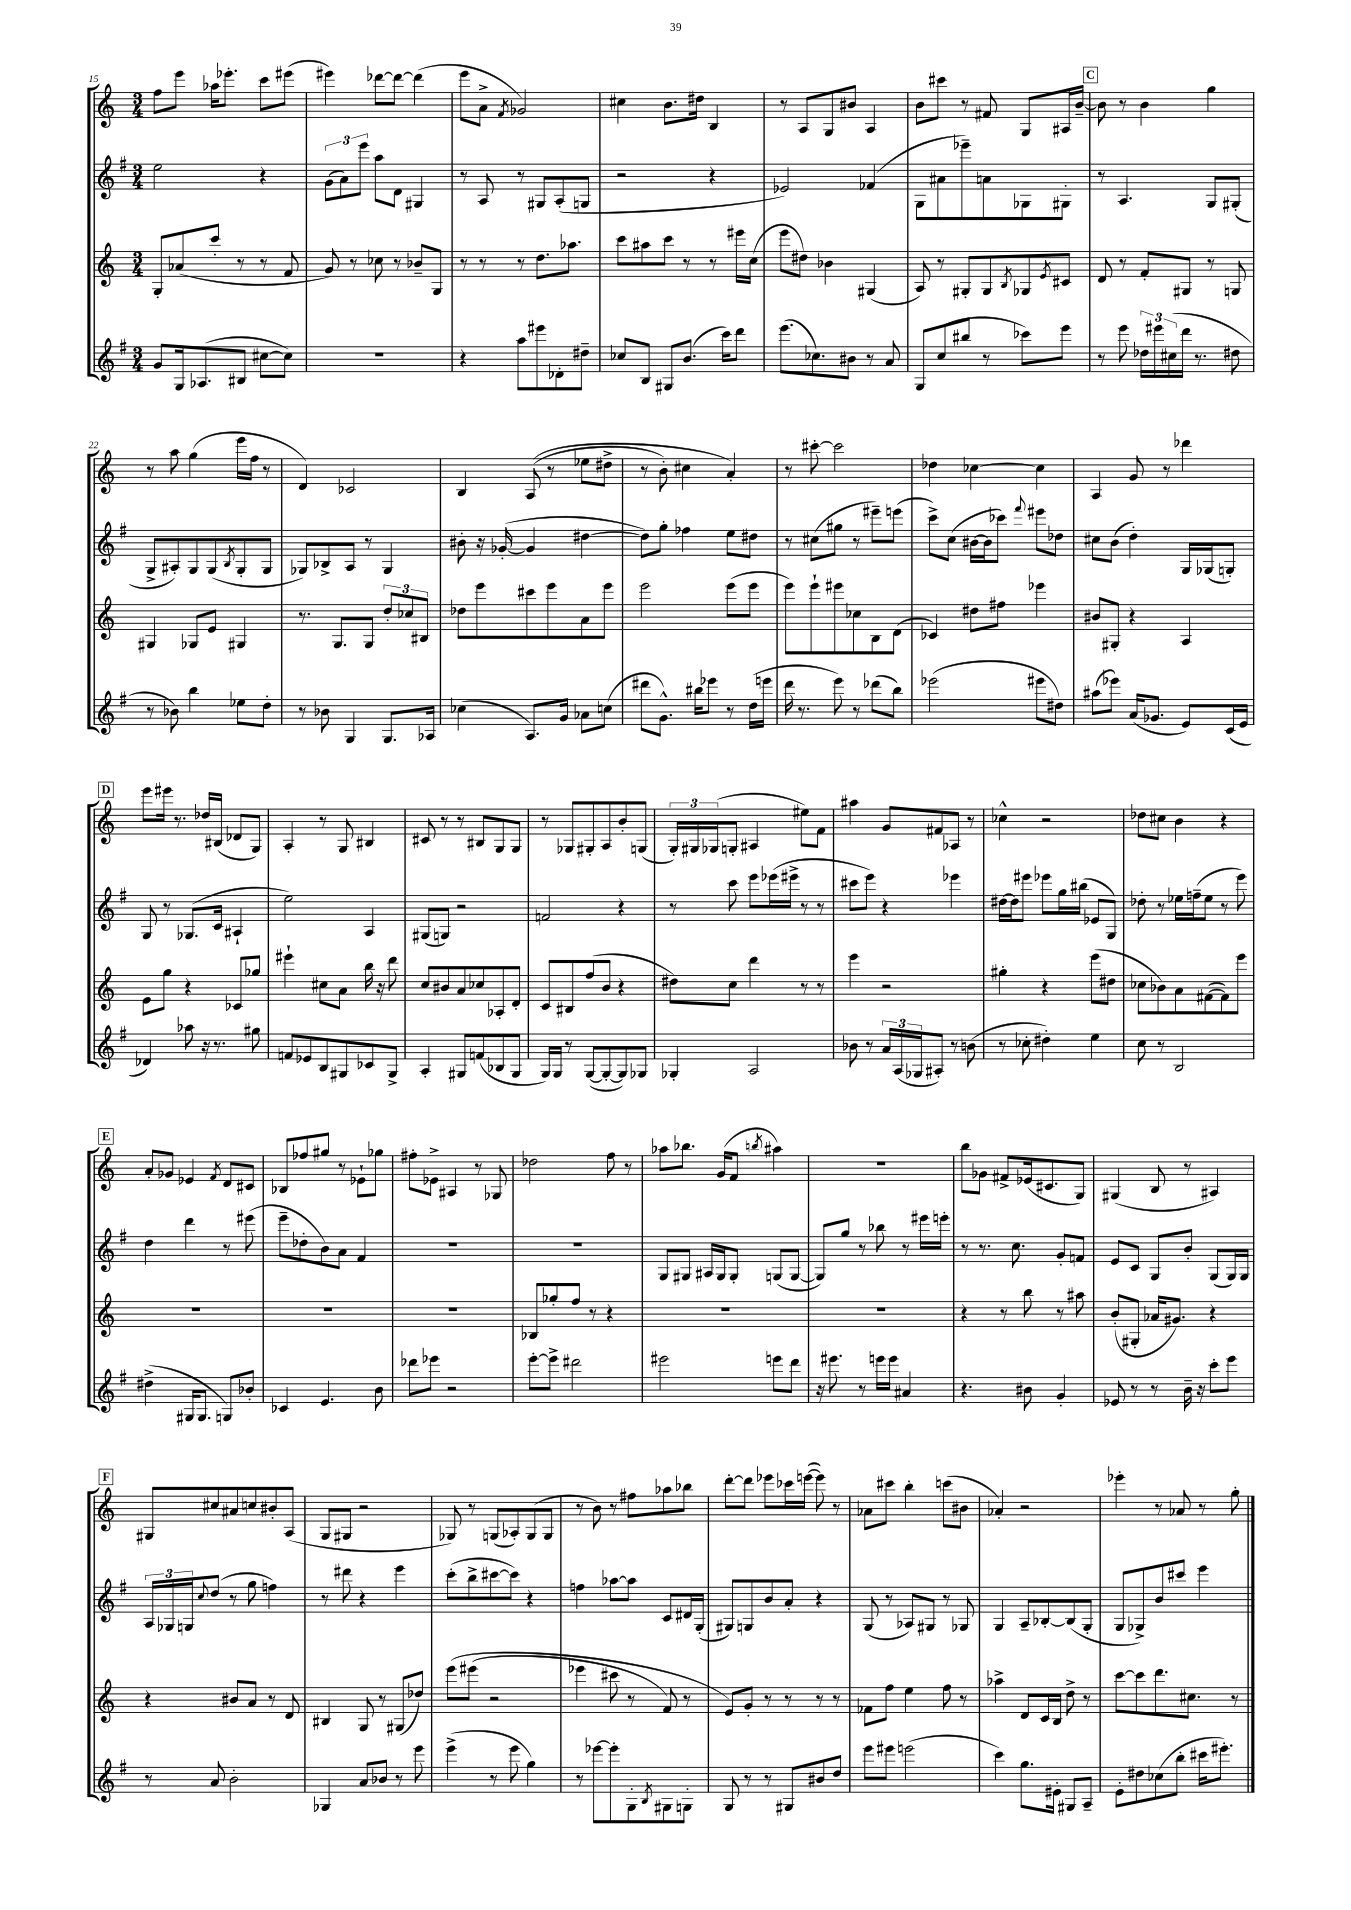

**kern	**kern	**kern	**kern
*staff4	*staff3	*staff2	*staff1
*clefG2	*clefG2	*clefG2	*clefG2
*k[f#]	*k[]	*k[f#]	*k[]
*M3/4	*M3/4	*M3/4	*M3/4
8g	8G'	2ee	8ff
16G	(8a-	.	8eee
(8.A-	.	.	.
.	8ccc'	.	16aa-
.	.	.	8.eee-'
8B#	8r	.	.
[8cc#	8r	4r	8ccc
8cc#])	8f	.	(8eee#
=	=	=	=
2.r	8g)	(12g	4eee#)
.	.	12a)	.
.	8r	.	.
.	.	12eee	.
.	8cc-	8aa	[8ddd-
.	8r	8d	8ddd-_
.	8b-~	4G#	(4ddd-]
.	8G	.	.
=	=	=	=
4r	8r	8r	8eee
.	8r	8A	8a^
.	.	.	8qf
8aa	8r	8r	2g-)
8eee#	8.dd	8G#	.
8d-'	.	(8A'	.
.	8.aa-	.	.
8dd#~	.	8G	.
=	=	=	=
8cc-	8ccc	2r	4cc#
8B	8aa#	.	.
8G#	8ccc	.	8.b
(8.b	8r	.	.
.	.	.	16dd#
.	8r	4r	4B
16ccc)	.	.	.
8ddd	16eee#	.	.
.	(16cc	.	.
=	=	=	=
(8.eee	8eee	2e-)	8r
.	8dd#)	.	8A
8.cc-)	.	.	.
.	4b-	.	8G
8b#	.	.	8b#
8r	(4G#	(4f-	4A
8a	.	.	.
=	=	=	=
8G	8A)	8G	8b
(8cc	8r	8a#	8ccc#
8bb#	8G#'	8eee-~)	8r
8r	8G#	8a	8f#
.	8qB	.	.
8ccc-)	8G-	8G-	8G
.	8qe	.	.
8eee	8c#	8G#'	16A#
.	.	.	[16b~
=	=	=	=
8r	8d	8r	8b]
8eee	8r	4.A	8r
24dd-	8f'	.	4b
24eee#	.	.	.
(24cc#	.	.	.
16ddd	8G#	.	.
8.r	.	.	.
.	8r	8G	4gg
8dd#	8G	(8G#'	.
=	=	=	=
8r	4G#	8G^	8r
8b-)	.	8A#')	8aa
4bb	8G-	8G	(4gg
.	8e	(8G	.
.	.	8qB	.
8ee-	4G#	8G'	16eee
.	.	.	16ff
8dd'	.	8G	8r
=	=	=	=
8r	8.r	8G-)	4d)
8b-	.	8B-^	.
.	8.G	.	.
4G	.	8A	2c-
.	8G	8r	.
8.G	12dd'	4G-	.
.	12cc-	.	.
.	12B#	.	.
16A-	.	.	.
=	=	=	=
(4cc-	8dd-	8b#'	4B
.	8eee	16r	.
.	.	([16g-'	.
8.A)	8ccc#	4g-]	&((8A
.	8eee	.	8r
16g	.	.	.
8a-	8a	[4dd#	8ee-
(8cc	8eee	.	8dd#^
=	=	=	=
8ddd#	2eee	8dd#])	8r
8.g^^)	.	8gg'	8b')
.	.	4ff-	4cc#
16bb#	.	.	.
8eee-	.	.	.
8r	(8eee	8ee	4a'&)
(16dd	8eee	8dd#	.
16eee	.	.	.
=	=	=	=
16ddd	8eee)	8r	8r
8.r	.	.	.
.	8eee`	(8cc#	[8ccc#'
8eee)	8eee#	8gg#	2ccc#]
8r	8cc-	8r	.
(8ddd-	8B	8eee#~)	.
8bb)	(8d	(8eee	.
=	=	=	=
(2eee-	4c-)	8ccc^)	4dd-
.	.	(8cc	.
.	8dd#	[16b#	[4cc-
.	.	16b#]	.
.	8ff#	8ccc-)	.
.	.	8qqfff#	.
8eee#	4eee-	8eee#	4cc-]
8dd#)	.	8dd-	.
=	=	=	=
(8aa#	8b#	8cc#	4A
8eee-)	8G#'	(8b	.
(16a	4r	4dd')	8g
8.g-	.	.	.
.	.	.	8r
8e)	4A	16G	4ddd-
.	.	(16G-	.
(16c	.	8G')	.
16e	.	.	.
=	=	=	=
4d-)	8e	8G	8eee
.	8gg	8r	16eee#
.	.	.	8.r
8aa-	4r	(8.G-	.
16r	.	.	16dd-
8.r	.	16c	(16B#
.	8c-	4A#`	8d-
8gg#	8gg-	.	8G)
=	=	=	=
8f	4eee#`	2ee)	4A'
8e-	.	.	.
8B	8cc#	.	8r
8G#	8a	.	8G
8c-	16bb	4A	4B#
.	16r	.	.
8G#^	8ddd	.	.
=	=	=	=
4A'	8cc	(8G#	8c#
.	8b#	8G)	8r
8G#	8a	2r	8r
(8f	8cc-	.	8B#
8B-	8A-'	.	8G
8G#	8d'	.	8G
=	=	=	=
16G)	8c	2f	8r
16G	.	.	.
8r	8B#	.	8G-
([8G	(8ff	.	8G#'
8G'_	8b	.	8A
8G])	4r	4r	8b'
8G-	.	.	(8G
=	=	=	=
4G-'	8dd#)	8r	24G')
.	.	.	24G#
.	.	.	(24G-
.	8cc	8ccc	8G'
2A	4ddd	8eee	4A#
.	.	(16eee-	.
.	.	16eee#^	.
.	8r	8r	8ee#)
.	8r	8r	8f
=	=	=	=
8b-	4eee	8ccc#	4aa#
8r	.	8eee)	.
24a	2r	4r	8g
(24A	.	.	.
24G-	.	.	.
8A#')	.	.	8f#
8r	.	4eee-	8A-
(8b	.	.	8r
=	=	=	=
8r	4gg#'	[16dd#	4cc-^^
.	.	16dd#]	.
8cc-'	.	8eee#	.
4dd#')	4r	8eee-	2r
.	.	16gg	.
.	.	(16bb#	.
4ee	(8eee	8e-	.
.	8dd#	8G)	.
=	=	=	=
8cc	8cc-	8dd-'	8dd-
8r	8b-)	8r	8cc#
2B	8a	16ee-	4b
.	.	(16ff~	.
.	([8f#	8ee-	.
.	8f#])	8r	4r
.	8eee	8eee)	.
=	=	=	=
(4dd#^	2.r	4dd	8a'
.	.	.	8g-
16G#	.	4ddd	4e-
8.G#	.	.	.
.	.	.	8qf
8G)	.	8r	8d
8b-'	.	(8eee#	8c#
=	=	=	=
4c-	2.r	8eee~	8B-
.	.	8dd-'	8ff-
4.e	.	8b)	8gg#
.	.	8a	8r
.	.	4f#	8e-`
8b	.	.	8gg-
=	=	=	=
8ddd-	2.r	2.r	8ff#'
8eee-	.	.	8e-^
2r	.	.	4A#
.	.	.	8r
.	.	.	8G-
=	=	=	=
[8eee'	8B-	2.r	2dd-
8eee^]	8gg-'	.	.
2ddd#	8ff	.	.
.	8r	.	.
.	4r	.	8ff
.	.	.	8r
=	=	=	=
2eee#	2.r	8G	8aa-
.	.	8G#	8.bb-
.	.	16A#	.
.	.	16G#	(16g
.	.	8G#'	8f
.	.	.	8qbb
8eee	.	(8G	4aa#)
8ddd	.	[8G	.
=	=	=	=
16r	2.r	8G])	2.r
8.eee#	.	.	.
.	.	8gg	.
8r	.	8r	.
16eee	.	8bb-	.
16eee	.	.	.
4a#	.	8r	.
.	.	16eee#	.
.	.	16eee'	.
=	=	=	=
4.r	4r	8r	8bb
.	.	8.r	8g-
.	8r	.	8f#^
.	.	8.cc	.
8b#	8bb	.	(16e-
.	.	.	8.c#
4g'	8r	8g'	.
.	8aa#	8f	8G)
=	=	=	=
8e-	(8b'	8e	(4G#
8r	8G#'	8c	.
8r	16a-	8G	8B
.	8.g#)	.	.
16b~	.	8b'	8r
16r	.	.	.
8ccc'	4r	(8G	4A#)
8eee	.	16G)	.
.	.	16G	.
=	=	=	=
8r	4r	24A	8G#
.	.	24G-	.
.	.	24G	.
.	.	8qqcc	.
8a	.	(8dd	8cc#
2b'	8b#	8r	8a#
.	8a	8gg	8cc
.	8r	4ff)	8b#'
.	8d	.	(8A
=	=	=	=
4G-	4B#	8r	8G
.	.	8ddd#	8G#
8a	8G	4r	2r
8b-	8r	.	.
8r	(8G#	4eee	.
8eee	8dd-)	.	.
=	=	=	=
(4eee^	&(8eee	(8ccc'	8G-)
.	(8eee#	8bb^	8r
8r	2r	[8ccc#	(8G
8eee	.	8ccc#])	8A-')
4gg)	.	4r	(8G
.	.	.	8G
=	=	=	=
8r	4eee-	4ff	8r
[8eee-	.	.	8b)
8eee-']	8ccc#	[8aa-	8r
8G'	8r	8aa-]	8ff#
8qB	.	.	.
8G#	8f)	8c	8aa-
8G'	8r	16d#	8bb-
.	.	(16G'	.
=	=	=	=
8G	8e&)	8G#)	[8ddd'
8r	8g'	8G	8ddd]
8r	8r	8b	8eee-
8G#	8r	8a'	16ccc-
.	.	.	([16eee
8b#	8r	4r	8eee])
8dd	8r	.	8r
=	=	=	=
8eee	8f-	(8G	8a-
8eee#	8ff	8r	8ccc#
(2eee	4ee	8A-)	4bb'
.	.	8G#	.
.	8ff	8r	(8ccc
.	8r	8G-	8b#
=	=	=	=
4ccc)	4aa-^	4G	4a-')
8.gg	8d	8A~	2r
.	16c	[8B-'	.
16e#'	16B	.	.
8G#	8dd^	(8B-]	.
8A~	8r	8G'	.
=	=	=	=
8e'	[8ccc	8G	4eee-'
8dd#	8ccc]	8G-^)	.
(8cc-	8.ddd	8b	8r
8bb'	.	8ccc#	8a-
.	8.cc#	.	.
16ccc#	.	4eee	8r
8.eee#')	.	.	.
.	8r	.	8gg'
==	==	==	==
*-	*-	*-	*-
